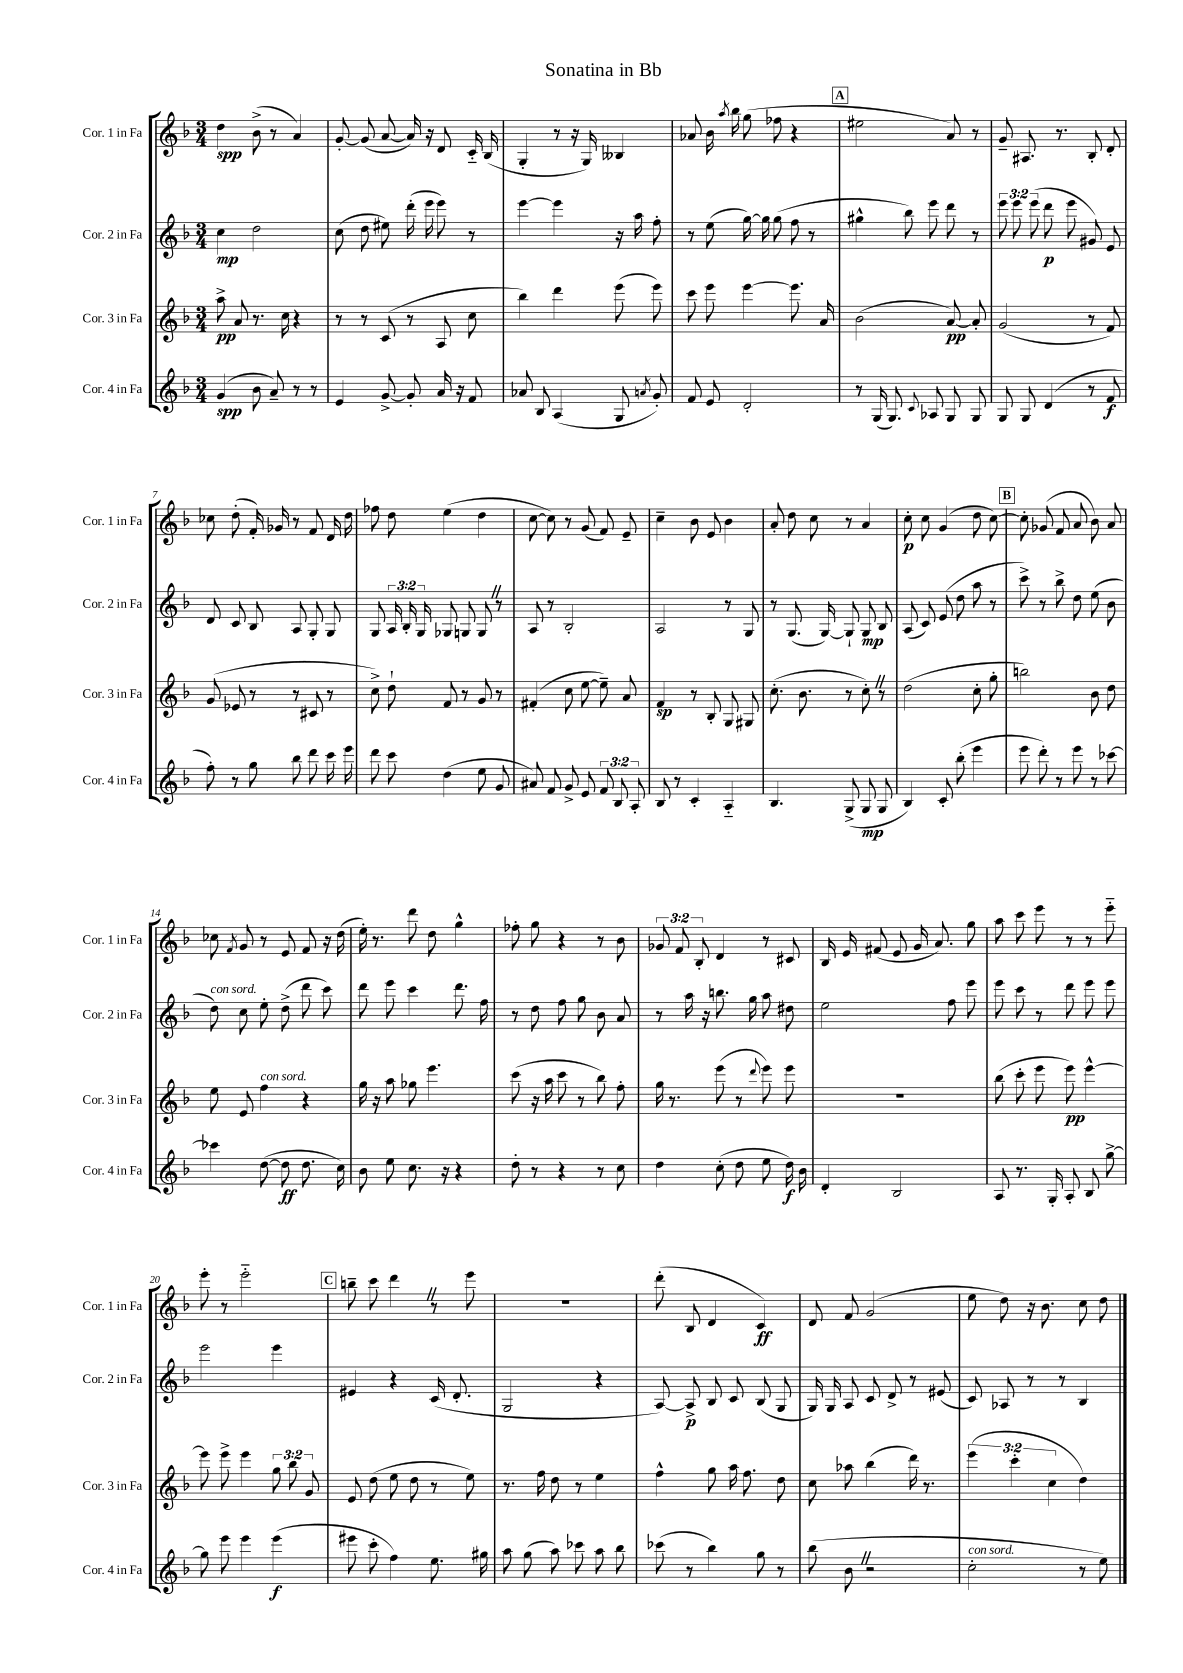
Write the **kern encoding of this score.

**kern	**dynam	**kern	**dynam	**kern	**dynam	**kern	**dynam
*part4	*part4	*part3	*part3	*part2	*part2	*part1	*part1
*staff4	*staff4	*staff3	*staff3	*staff2	*staff2	*staff1	*staff1
*I"Cor. 4 in Fa	*	*I"Cor. 3 in Fa	*	*I"Cor. 2 in Fa	*	*I"Cor. 1 in Fa	*
*I'Cor. 4 in Fa	*	*I'Cor. 3 in Fa	*	*I'Cor. 2 in Fa	*	*I'Cor. 1 in Fa	*
*clefG2	*	*clefG2	*	*clefG2	*	*clefG2	*
*k[b-]	*	*k[b-]	*	*k[b-]	*	*k[b-]	*
*M3/4	*	*M3/4	*	*M3/4	*	*M3/4	*
=1	=1	=1	=1	=1	=1	=1	=1
(4g/	spp	8aa^\	pp	4cc\	mp	4dd\	spp
.	.	8a/	.	.	.	.	.
8b-\	.	8.r	.	2dd\	.	(8b-^\	.
8a~/)	.	.	.	.	.	8r	.
.	.	16cc\	.	.	.	.	.
8r	.	4r	.	.	.	4a/)	.
8r	.	.	.	.	.	.	.
=2	=2	=2	=2	=2	=2	=2	=2
4e/	.	8r	.	(8cc\	.	[8g'/	.
.	.	8r	.	8dd\	.	(8g/]	.
[8g^/	.	(8c/	.	8ee#X\)	.	[8a/	.
8g'/]	.	8r	.	(16ddd'\	.	16a/])	.
.	.	.	.	16eee\	.	16r	.
16a/	.	8A/	.	8eee\)	.	8d/	.
16r	.	.	.	.	.	.	.
8f/	.	8cc\	.	8r	.	16c/	.
.	.	.	.	.	.	(16B-/	.
=3	=3	=3	=3	=3	=3	=3	=3
8a-X/	.	4bb-\)	.	[4eee\	.	4G'/	.
8B-/	.	.	.	.	.	.	.
(4A/	.	4ddd\	.	4eee\]	.	8r	.
.	.	.	.	.	.	16r	.
.	.	.	.	.	.	16G/)	.
8G/	.	(8eee\	.	16r	.	4B--X/	.
.	.	.	.	16aa\	.	.	.
8qan/	.	.	.	.	.	.	.
8g'/)	.	8eee\)	.	8ff'\	.	.	.
=4	=4	=4	=4	=4	=4	=4	=4
8f/	.	8ccc\	.	8r	.	8a-X/	.
8e/	.	8eee\	.	(8ee\	.	16b-\	.
.	.	.	.	.	.	8qaa/	.
.	.	.	.	.	.	16bb-\	.
2d'/	.	[4eee\	.	[16gg\)	.	(8gg\	.
.	.	.	.	16gg\]	.	.	.
.	.	.	.	(8gg\	.	8ff-X\	.
.	.	8.eee\]	.	8ff\	.	4r	.
.	.	.	.	8r	.	.	.
.	.	16a/	.	.	.	.	.
!!LO:REH:place=s1:t=A
=5	=5	=5	=5	=5	=5	=5	=5
8r	.	(2b-\	.	4gg#X^^\	.	2ee#X\	.
(16G/	.	.	.	.	.	.	.
8.G/)	.	.	.	.	.	.	.
.	.	.	.	8bb-\)	.	.	.
8qqc/	.	.	.	.	.	.	.
8A-X/	.	.	.	8eee\	.	.	.
8G/	.	[8a/)	pp	8ddd\	.	8a/)	.
8G/	.	8a'/]	.	8r	.	8r	.
=6	=6	=6	=6	=6	=6	=6	=6
8G/	.	(2g/	.	12eee\	.	8g~/	.
.	.	.	.	12eee\	.	.	.
8G/	.	.	.	.	.	8.A#X/	.
.	.	.	.	(12eee\	.	.	.
(4d/	.	.	.	8ddd\	p	.	.
.	.	.	.	.	.	8.r	.
.	.	.	.	8eee\	.	.	.
8r	.	8r	.	8g#X/)	.	8B-'/	.
8f/	f	8f/)	.	8e/	.	8d'/	.
!!LO:LB:g=z
=7	=7	=7	=7	=7	=7	=7	=7
8ff'\)	.	(8g/	.	8d/	.	8cc-X\	.
8r	.	8e-X/	.	8c/	.	(8dd'\	.
8gg\	.	8r	.	8B-/	.	16f'/)	.
.	.	.	.	.	.	16g-X/	.
8bb-\	.	8r	.	8A/	.	8r	.
8ddd\	.	8c#X/	.	8G'/	.	8f/	.
16ccc\	.	8r	.	8G/	.	16d/	.
16eee\	.	.	.	.	.	16dd\	.
=8	=8	=8	=8	=8	=8	=8	=8
8ddd\	.	8cc^\)	.	8G/	.	8ff-X\	.
8ccc\	.	8dd`\	.	24A/	.	8dd\	.
.	.	.	.	24B-'/	.	.	.
.	.	.	.	24G/	.	.	.
(4dd\	.	8f/	.	8G-X/	.	(4ee\	.
.	.	8r	.	8Gn/	.	.	.
8ee\	.	8g/	.	8GZ/	.	4dd\	.
8g/	.	8r	.	8r	.	.	.
=9	=9	=9	=9	=9	=9	=9	=9
8a#X/)	.	(4f#X'/	.	8A/	.	[8cc\	.
8f/	.	.	.	8r	.	8cc\])	.
8g^/	.	8cc\	.	2B-'/	.	8r	.
8e/	.	[8ee\	.	.	.	(8g/	.
12f/	.	8ee~\])	.	.	.	8f/)	.
12B-/	.	.	.	.	.	.	.
.	.	8a/	.	.	.	8e~/	.
12A'/	.	.	.	.	.	.	.
=10	=10	=10	=10	=10	=10	=10	=10
8B-/	.	4f/	sp	2A/	.	4cc~\	.
8r	.	.	.	.	.	.	.
4c'/	.	8r	.	.	.	8b-\	.
.	.	8B-'/	.	.	.	8e/	.
4A/	.	8G/	.	8r	.	4b-\	.
.	.	8G#X/	.	8G/	.	.	.
=11	=11	=11	=11	=11	=11	=11	=11
4.B-/	.	(8.cc'\	.	8r	.	8a'/	.
.	.	.	.	(8.G/	.	8dd\	.
.	.	8.b-\	.	.	.	.	.
.	.	.	.	.	.	8cc\	.
.	.	.	.	[16G/)	.	.	.
(8G^/	.	8r	.	8G`/]	.	8r	.
8G/	mp	8cc'Z\)	.	8G/	mp	4a/	.
8G/	.	8r	.	8B-/	.	.	.
=12	=12	=12	=12	=12	=12	=12	=12
4B-/)	.	(2dd\	.	(8A/	.	8cc'\	p
.	.	.	.	8c/)	.	8cc\	.
8c'/	.	.	.	(8e/	.	(4g/	.
(8bb-'\	.	.	.	8dd\	.	.	.
4eee\	.	8cc'\	.	8aa\	.	8dd\	.
.	.	8gg'\	.	8r	.	[8cc\)	.
!!LO:REH:place=s1:t=B
=13	=13	=13	=13	=13	=13	=13	=13
8eee\	.	2bbn\)	.	8ccc^\)	.	8cc'\]	.
8ddd'\)	.	.	.	8r	.	(8g-X/	.
8r	.	.	.	8bb-^\	.	8f/	.
8eee\	.	.	.	8dd\	.	8a/	.
8r	.	8b-\	.	(8ee\	.	8b-\)	.
[8ccc-X\	.	8dd\	.	8b-\	.	8a/	.
!!LO:LB:g=z
=14	=14	=14	=14	=14	=14	=14	=14
!	!	!	!	!LO:TX:a:i:t=con sord.	!	!	!
4ccc-X\]	.	8ee\	.	8dd\)	.	8cc-X\	.
.	.	.	.	.	.	8qf/	.
.	.	8e/	.	8cc\	.	8g/	.
!	!	!LO:TX:a:i:t=con sord.	!	!	!	!	!
([8dd\	.	4ff\	.	8ee'\	.	8r	.
8dd\]	ff	.	.	(8dd^\	.	8e/	.
8.dd\	.	4r	.	8ddd\	.	8f/	.
.	.	.	.	8ccc\)	.	16r	.
16cc\)	.	.	.	.	.	(16dd\	.
=15	=15	=15	=15	=15	=15	=15	=15
8b-\	.	16gg\	.	8ddd\	.	16ee'\)	.
.	.	16r	.	.	.	8.r	.
8ee\	.	8aa\	.	8eee\	.	.	.
8.cc\	.	8gg-X\	.	4ccc\	.	8ddd\	.
.	.	4.eee\	.	.	.	8dd\	.
16r	.	.	.	.	.	.	.
4r	.	.	.	8.ddd\	.	4gg^^\	.
.	.	.	.	16ff\	.	.	.
=16	=16	=16	=16	=16	=16	=16	=16
8dd'\	.	(8ccc\	.	8r	.	8ff-X'\	.
8r	.	16r	.	8dd\	.	8gg\	.
.	.	16aa\	.	.	.	.	.
4r	.	8ccc\	.	8ff\	.	4r	.
.	.	8r	.	8gg\	.	.	.
8r	.	8bb-\)	.	8b-\	.	8r	.
8cc\	.	8ff'\	.	8a/	.	8b-\	.
=17	=17	=17	=17	=17	=17	=17	=17
4dd\	.	16gg\	.	8r	.	12g-X/	.
.	.	8.r	.	.	.	.	.
.	.	.	.	.	.	12f/	.
.	.	.	.	16aa\	.	.	.
.	.	.	.	.	.	12B-'/	.
.	.	.	.	16r	.	.	.
(8cc'\	.	(8eee\	.	8.bbn\	.	4d/	.
8dd\	.	8r	.	.	.	.	.
.	.	.	.	16gg\	.	.	.
.	.	8qqddd/	.	.	.	.	.
8ee\	.	8eee\)	.	8aa\	.	8r	.
16dd\)	f	8eee\	.	8dd#X\	.	8c#X/	.
16b-\	.	.	.	.	.	.	.
=18	=18	=18	=18	=18	=18	=18	=18
4d'/	.	2.r	.	2ee\	.	16B-/	.
.	.	.	.	.	.	16e/	.
.	.	.	.	.	.	(8f#X/	.
2B-/	.	.	.	.	.	8e/	.
.	.	.	.	.	.	16g/	.
.	.	.	.	.	.	8.a/)	.
.	.	.	.	8ff\	.	.	.
.	.	.	.	8eee\	.	8gg\	.
=19	=19	=19	=19	=19	=19	=19	=19
8A/	.	(8bb-\	.	8eee\	.	8aa\	.
8.r	.	8ccc'\	.	8ccc\	.	8ccc\	.
.	.	8eee\	.	8r	.	8eee\	.
16G'/	.	.	.	.	.	.	.
8A'/	.	8eee\)	pp	8ddd\	.	8r	.
8B-/	.	[4eee^^\	.	8eee\	.	8r	.
[8gg^\	.	.	.	8eee\	.	8eee\	.
!!LO:LB:g=z
=20	=20	=20	=20	=20	=20	=20	=20
8gg\]	.	8eee\]	.	2eee\	.	8eee'\	.
8eee\	.	8eee^\	.	.	.	8r	.
4eee\	.	4eee\	.	.	.	2eee\	.
(4eee\	f	12gg\	.	4eee\	.	.	.
.	.	12bb-\	.	.	.	.	.
.	.	12g/	.	.	.	.	.
!!LO:REH:place=s1:t=C
=21	=21	=21	=21	=21	=21	=21	=21
8eee#X\	.	8e/	.	4e#X/	.	8bbn~\	.
8ccc'\	.	(8dd\	.	.	.	8ccc\	.
4ff\)	.	8ee\	.	4r	.	4dddZ\	.
.	.	8dd\	.	.	.	.	.
8.ee\	.	8r	.	(16c/	.	8r	.
.	.	.	.	8.d'/	.	.	.
.	.	8ee\)	.	.	.	8eee\	.
16gg#X\	.	.	.	.	.	.	.
=22	=22	=22	=22	=22	=22	=22	=22
8aa\	.	8.r	.	2G/	.	2.r	.
(8gg\	.	.	.	.	.	.	.
.	.	16ff\	.	.	.	.	.
8aa\)	.	8dd\	.	.	.	.	.
8ccc-X\	.	8r	.	.	.	.	.
8aa\	.	4ee\	.	4r	.	.	.
8bb-\	.	.	.	.	.	.	.
=23	=23	=23	=23	=23	=23	=23	=23
(8ccc-X\	.	4ff^^\	.	[8A/)	.	(8ddd'\	.
8r	.	.	.	8A^/]	p	8B-/	.
4bb-\)	.	8gg\	.	8B-/	.	4d/	.
.	.	16aa\	.	8c/	.	.	.
.	.	8.ff\	.	.	.	.	.
8gg\	.	.	.	(8B-/	.	4c/)	ff
8r	.	8dd\	.	8G/	.	.	.
=24	=24	=24	=24	=24	=24	=24	=24
(8bb-\	.	8cc\	.	16G/)	.	8d/	.
.	.	.	.	16G/	.	.	.
8b-Z\	.	8aa-X\	.	8A/	.	8f/	.
2r	.	(4bb-\	.	8c/	.	(2g/	.
.	.	.	.	8d^/	.	.	.
.	.	16ddd\)	.	8r	.	.	.
.	.	8.r	.	.	.	.	.
.	.	.	.	(8e#X/	.	.	.
=25	=25	=25	=25	=25	=25	=25	=25
!LO:TX:a:i:t=con sord.	!	!	!	!	!	!	!
2cc'\	.	(6eee\	.	8c/)	.	8ee\	.
.	.	.	.	8A-X/	.	8dd\)	.
.	.	6ccc'\	.	.	.	.	.
.	.	.	.	8r	.	16r	.
.	.	.	.	.	.	8.b-\	.
.	.	6cc\	.	.	.	.	.
.	.	.	.	8r	.	.	.
8r	.	4dd\)	.	4B-/	.	8cc\	.
8ee\)	.	.	.	.	.	8dd\	.
==	==	==	==	==	==	==	==
*-	*-	*-	*-	*-	*-	*-	*-
